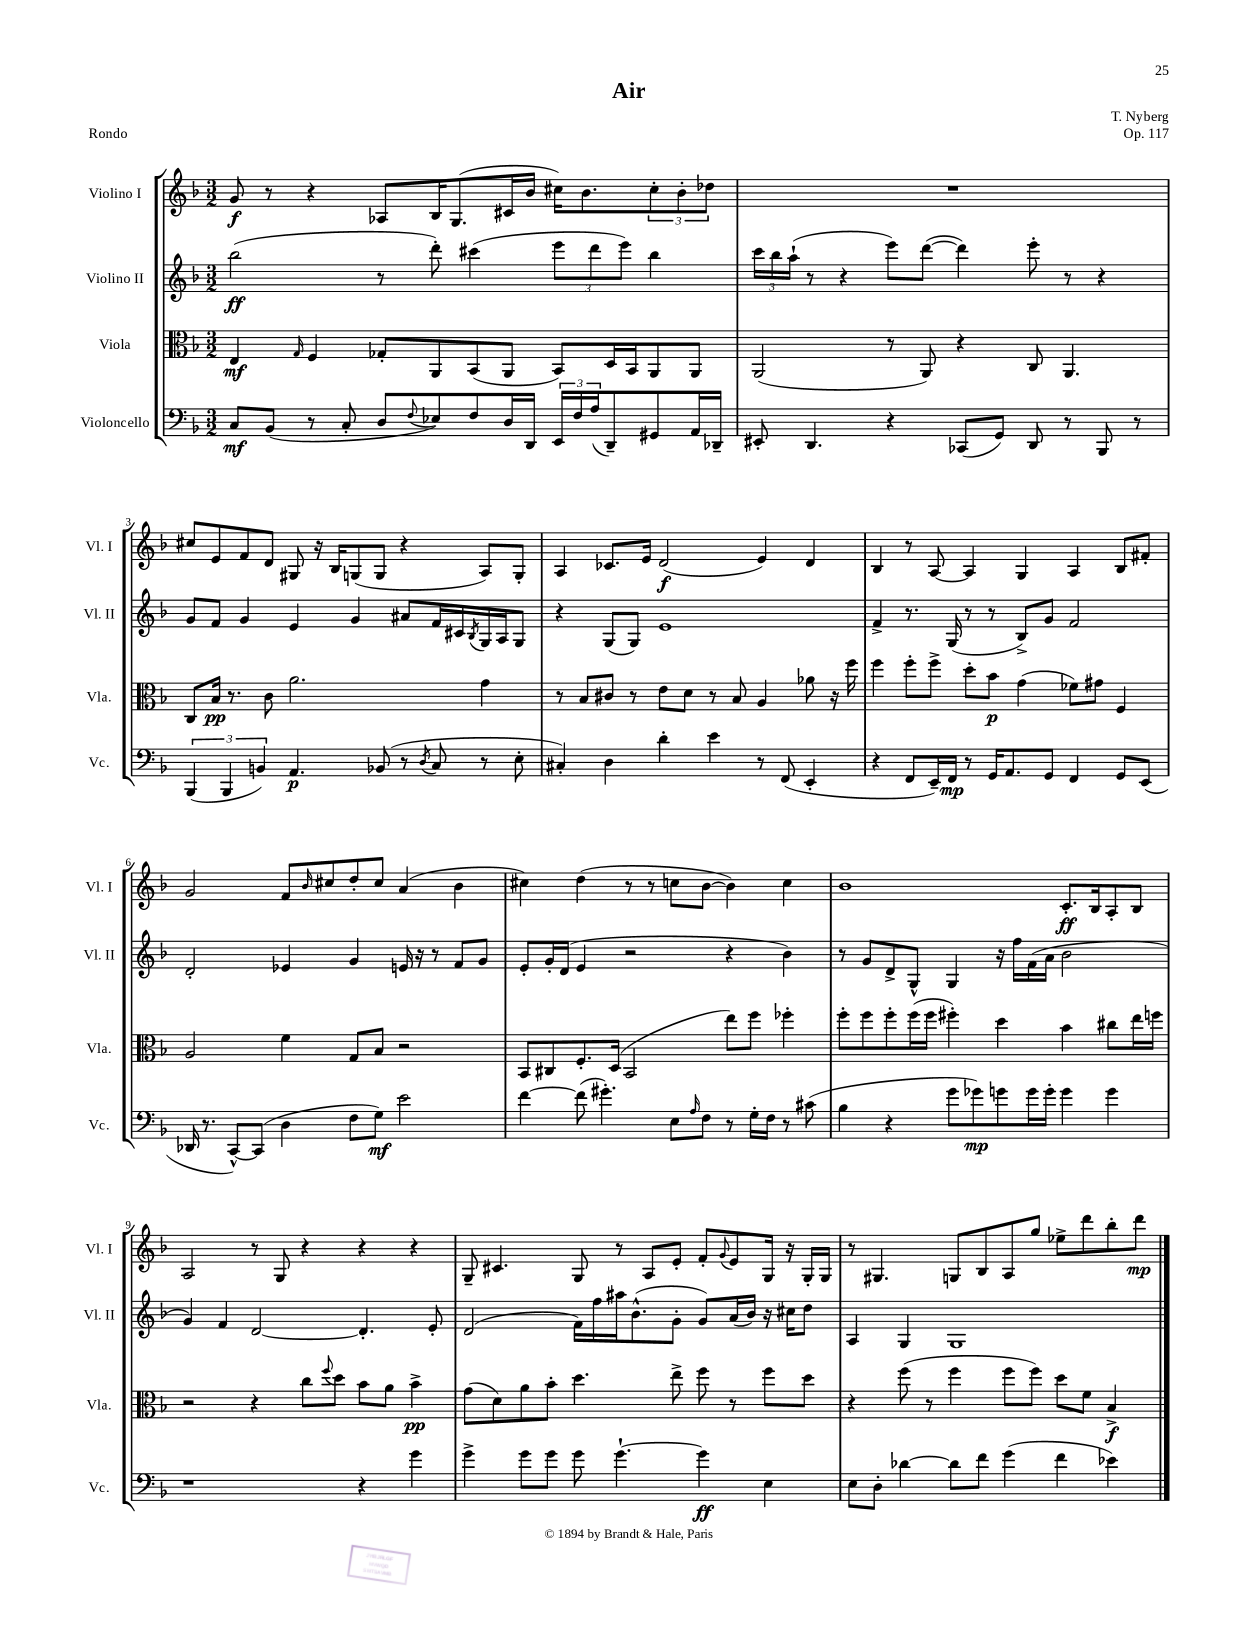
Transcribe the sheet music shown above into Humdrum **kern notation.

**kern	**kern	**kern	**kern
*staff4	*staff3	*staff2	*staff1
*clefF4	*clefC3	*clefG2	*clefG2
*k[b-]	*k[b-]	*k[b-]	*k[b-]
*M3/2	*M3/2	*M3/2	*M3/2
8C/L	4E/	(2bb-\	8g/
(8BB-/J	.	.	8r
.	16qqG/	.	.
8r	4F/	.	4r
8C'/	.	.	.
8D/L	8G-'/L	8r	8A-/L
8qqF/	.	.	.
8E-/)	8AA/	8ddd'\)	16B-/K
.	.	.	(8.G/
8F/	(8BB-/	(4ccc#\	.
16D/L	8AA/J	.	16c#/L
16DD/JJ	.	.	16b-/JJ
24EE/LL	8BB-/L)	12eee\L	16cc#\LK)
24F/	.	.	.
.	.	.	8.b-\
(24A/J	.	12ddd\	.
8DD~/)	16D/L	.	.
.	.	12eee\J)	.
.	16BB-/J	.	.
8GG#/	8AA/	4bb-\	12cc#'\
.	.	.	12b-'\
16AA/L	8AA/J	.	.
.	.	.	12dd-\J
16DD-~/JJ	.	.	.
=	=	=	=
8EE#'/	(2AA/	24ccc\LL	1.r
.	.	24bb-\	.
.	.	(24aa`\JJ	.
4.DD/	.	8r	.
.	.	4r	.
4r	8r	8eee\L)	.
.	8AA/)	([8ddd\J	.
(8CC-/L	4r	4ddd\])	.
8GG/J)	.	.	.
8DD/	8C/	8eee'\	.
8r	4.AA/	8r	.
8BBB-/	.	4r	.
8r	.	.	.
=	=	=	=
(6BBB-/	8C/L	8g/L	8cc#/L
.	16B-/Jk	8f/J	8e/
6BBB-/	.	.	.
.	8.r	.	.
.	.	4g/	8f/
6BB/)	.	.	.
.	8c\	.	8d/J
4.AA/	2.a\	4e/	8G#/
.	.	.	16r
.	.	.	16B-/LK
.	.	4g/	(8G/
(8BB-/	.	.	8G/J
8r	.	8a#/L	4r
8qD/	.	.	.
8C/	.	16f/L	.
.	.	16c#/	.
.	.	8qB-/	.
8r	4g\	16G/	8A/L)
.	.	16A/J	.
8E'\	.	8G/J	8G'/J
=	=	=	=
4C#'/)	8r	4r	4A/
.	8B-/L	.	.
4D\	8c#/J	(8G/L	8.c-/L
.	8r	8G/J)	.
.	.	.	16e/Jk
4d'\	8e\L	1e	(2d/
.	8d\J	.	.
4e\	8r	.	.
.	8B-/	.	.
8r	4A/	.	4e/)
(8FF/	.	.	.
4EE'/	8a-\	.	4d/
.	16r	.	.
.	16ff\	.	.
=	=	=	=
4r	4ff\	4f^/	4B-/
8FF/L	8ff'\L	8.r	8r
16EE~/L)	8ff^\J	.	[8A/
16FF/JJ	.	(16G/	.
8r	8dd'\L	8r	4A/]
16GG/LK	8b-\J	8r	.
8.AA/	.	.	.
.	(4g\	8B-^/L)	4G/
8GG/J	.	8g/J	.
4FF/	8f-\L)	2f/	4A/
.	8g#\J	.	.
8GG/L	4F/	.	8B-/L
(8EE/J	.	.	8f#'/J
=	=	=	=
16DD-/	2A/	2d'/	2g/
8.r	.	.	.
[8CC^^/L)	.	.	.
(8CC/]J	.	.	.
4D\	4f\	4e-/	8f/L
.	.	.	16qqb-/
.	.	.	8cc#/
8F\L	8G/L	4g/	8dd'/
8G\J)	8B-/J	.	8cc#/J
2e\	2r	16e/	(4a/
.	.	16r	.
.	.	8r	.
.	.	8f/L	4b-\
.	.	8g/J	.
=	=	=	=
[4f\	8BB-/L	8e'/L	4cc#\)
.	8C#/	16g'/L	.
.	.	(16d/JJ	.
(8f\]	8.F'/	4e/	(4dd\
4.g#'\)	.	.	.
.	(16D/Jk	.	.
.	2BB-/	2r	8r
.	.	.	8r
8E\L	.	.	8cc\L
16qqA/	.	.	.
8F\J	.	.	[8b-\J
8r	8ee\L)	4r	4b-\])
16G'\LL	8ff\J	.	.
16F\JJ	.	.	.
8r	4ff-'\	4b-\)	4cc\
(8c#\	.	.	.
=	=	=	=
4B-\	8ff'\L	8r	1b-
.	8ff\	8g/L	.
4r	8ff'\	8d^/	.
.	(16ff\L	8G^^/J	.
.	16ff\JJ	.	.
8g\L	4ff#'\)	4G/	.
8g-\)	.	.	.
8g\	4dd\	16r	.
.	.	16ff\LL	.
16g\L	.	(16f\	.
16g'\JJ	.	16a\JJ	.
4g\	4b-\	2b-\	8.c'/L
.	.	.	16B-/k
4g\	8cc#\L	.	8A'/
.	16ee\L	.	8B-/J
.	16ff\JJ	.	.
=	=	=	=
1r	2r	4g/)	2A/
.	.	4f/	.
.	4r	[2d/	8r
.	.	.	8G/
.	8cc\L	.	4r
.	8qqff/	.	.
.	8dd\J	.	.
4r	8b-\L	4.d'/]	4r
.	8a\J	.	.
4g\	4b-^\	.	4r
.	.	8e'/	.
=	=	=	=
4g^\	(8g\L	(2d/	8G~/
.	8d\)	.	4.c#/
8g\L	8a\	.	.
8g\J	8b-'\J	.	.
8g\	4.dd\	16f\LL)	8G/
.	.	16ff\	.
[4.g`\	.	16aa#\J	8r
.	.	(8.b-^^\	.
.	.	.	8A/L
.	8ee^\	8g'\J	8e'/J
4g\]	8ff\	8g/L)	8f'/L
.	.	.	8qqg/
.	8r	(16a/L	8e/
.	.	16b-/JJ)	.
4E\	8ff\L	16r	16G/Jk
.	.	16cc#\LK	16r
.	8dd\J	8dd\J	16G'/LL
.	.	.	16G/JJ
=	=	=	=
8E\L	4r	4A/	8r
8D'\J	.	.	4.G#/
[4d-\	(8ff\	4G/	.
.	8r	.	.
8d-\]L	4ff\	1G	8G/L
8f\J	.	.	8B-/
(4g\	8ff\L	.	8A/
.	8ff\J)	.	8gg/J
4f\	8dd\L	.	8ee-^\L
.	8f\J	.	8ddd\
4e-\)	4B-^/	.	8bb-'\
.	.	.	8ddd\J
==	==	==	==
*-	*-	*-	*-
